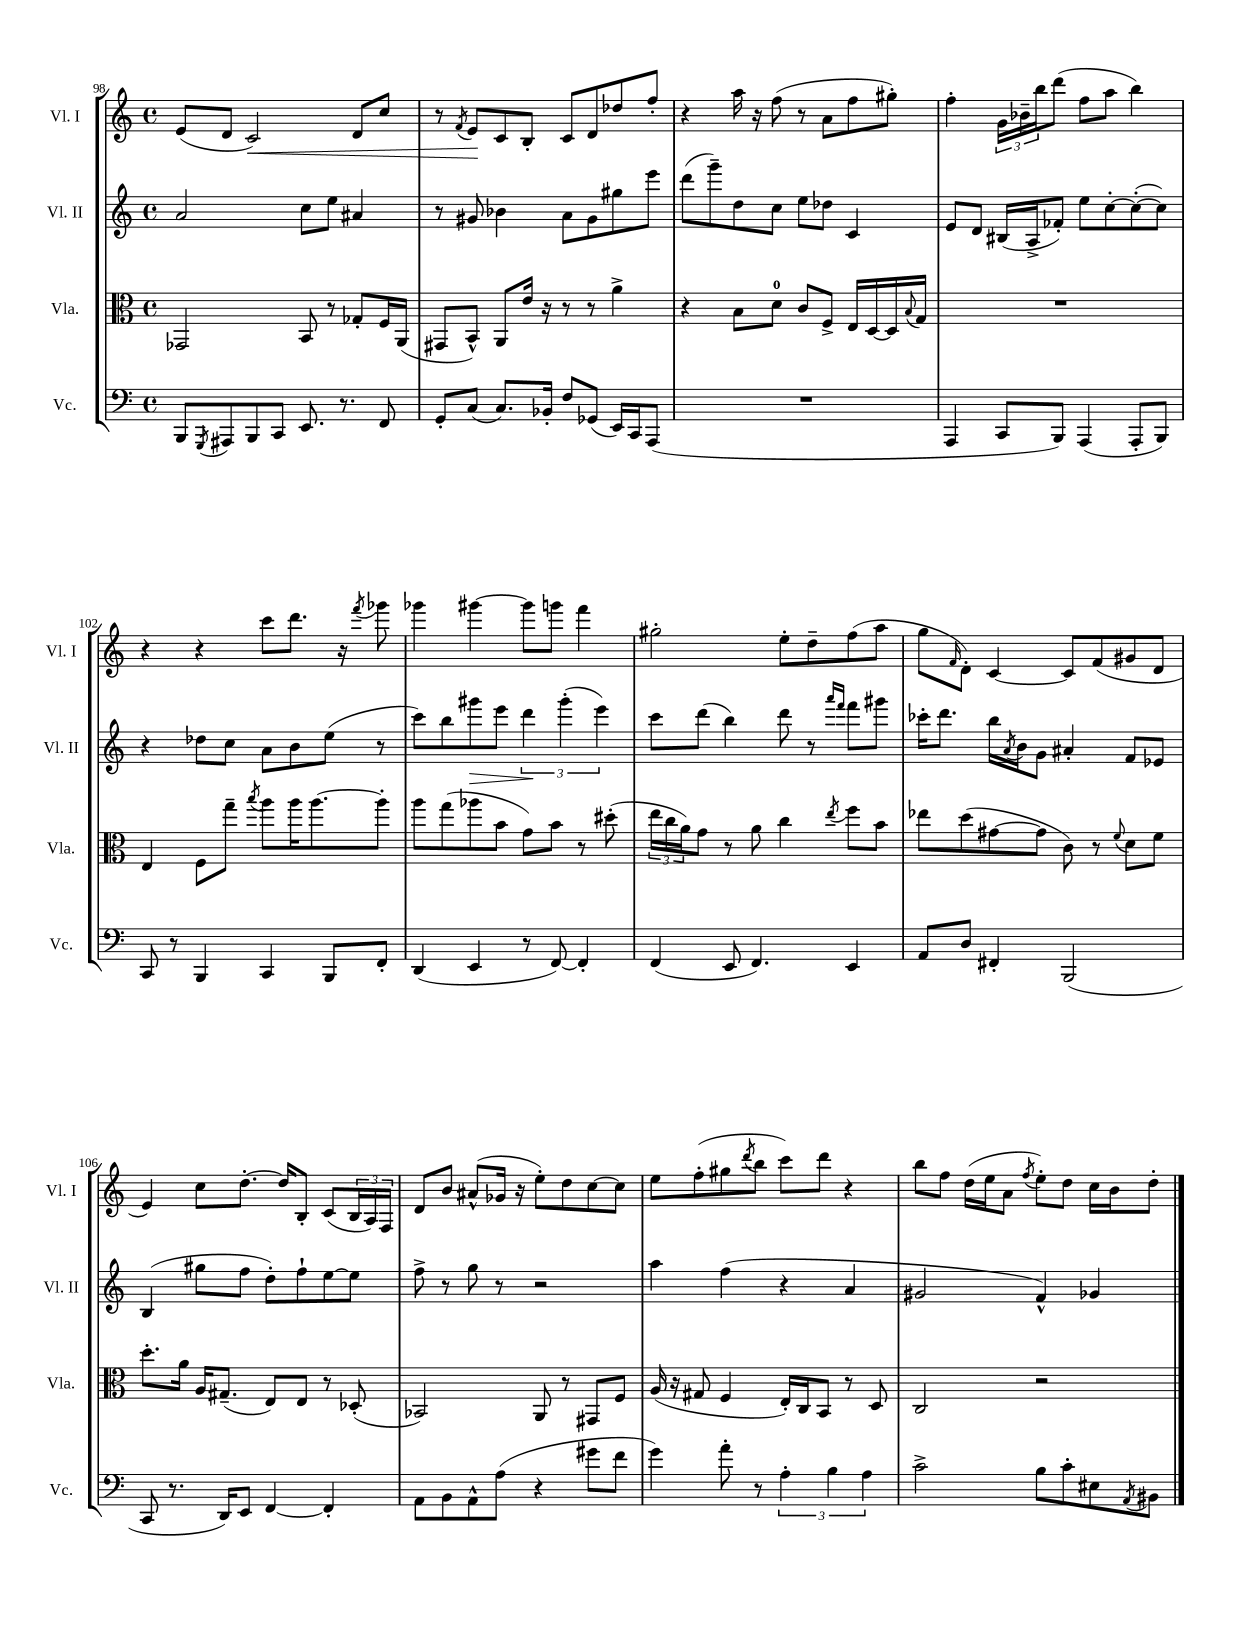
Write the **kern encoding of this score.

**kern	**kern	**kern	**dynam	**kern	**dynam
*part4	*part3	*part2	*part2	*part1	*part1
*staff4	*staff3	*staff2	*staff2	*staff1	*staff1
*I"Vc.	*I"Vla.	*I"Vl. II	*	*I"Vl. I	*
*I'Vc.	*I'Vla.	*I'Vl. II	*	*I'Vl. I	*
*clefF4	*clefC3	*clefG2	*	*clefG2	*
*k[]	*k[]	*k[]	*	*k[]	*
*M4/4	*M4/4	*M4/4	*	*M4/4	*
*met(c)	*met(c)	*met(c)	*	*met(c)	*
=98	=98	=98	=98	=98	=98
8BBB/L	2GG-X/	2a/	.	(8e/L	.
8qGGG/	.	.	.	.	.
8AAA#X/	.	.	.	8d/J	.
!	!	!	!	!	!LO:HP:b
8BBB/	.	.	.	2c/)	<
8CC/J	.	.	.	.	.
8.EE/	8BB/	8cc\L	.	.	.
.	8r	8ee\J	.	.	.
8.r	.	.	.	.	.
.	8G-X'/L	4a#X/	.	8d/L	.
8FF/	16F/L	.	.	8cc/J	.
.	(16AA/JJ	.	.	.	.
=99	=99	=99	=99	=99	=99
8GG'/L	8GG#X/L	8r	.	8r	.
.	.	.	.	8qf/	.
(8C/J	8BB^^/J)	8g#X/	.	8e/L	.
8.C/L)	8AA/L	4b-X\	.	8c/	[
.	16e/Jk	.	.	8B'/J	.
16BB-X'/Jk	16r	.	.	.	.
8F/L	8r	8a\L	.	8c/L	.
(8GG-X/J	8r	8g#\	.	8d/	.
16EE/LL)	4a^\	8gg#X\	.	8dd-X/	.
16CC/J	.	.	.	.	.
(8AAA/J	.	8eee\J	.	8ff'/J	.
=100	=100	=100	=100	=100	=100
1r	4r	(8ddd\L	.	4r	.
.	.	8ggg~\)	.	.	.
.	8B\L	8dd\	.	16aa\	.
.	.	.	.	16r	.
.	8d\J	8cc\J	.	(8ff\	.
.	8c/L	8ee\L	.	8r	.
.	8F^/J	8dd-X\J	.	8a\L	.
.	16E/LL	4c/	.	8ff\	.
.	[16D/	.	.	.	.
.	16D/]	.	.	8gg#X'\J)	.
.	8qqB/	.	.	.	.
.	16G/JJ	.	.	.	.
=101	=101	=101	=101	=101	=101
4AAA/	1r	8e/L	.	4ff'\	.
.	.	8d/J	.	.	.
8CC/L	.	(16B#X/LL	.	24g\LL	.
.	.	.	.	24b-X~\	.
.	.	16A^/J	.	.	.
.	.	.	.	24bb\J	.
8BBB/J)	.	8f-X'/J)	.	(8ddd\J	.
(4AAA/	.	8ee\L	.	8ff\L	.
.	.	[8cc'\	.	8aa\J	.
8AAA'/L	.	(8cc'\_	.	4bb\)	.
8BBB/J)	.	8cc\J])	.	.	.
!!LO:LB:g=z
=102	=102	=102	=102	=102	=102
8CC/	4E/	4r	.	4r	.
8r	.	.	.	.	.
4BBB/	8F\L	8dd-X\L	.	4r	.
.	8gg~\J	8cc\J	.	.	.
.	8qbb/	.	.	.	.
4CC/	8aa\L	8a\L	.	8ccc\L	.
.	16aa\K	8b\	.	8.ddd\J	.
.	[8.aa\	.	.	.	.
8BBB/L	.	(8ee\J	.	.	.
.	.	.	.	16r	.
.	.	.	.	8qfff/	.
8FF'/J	8aa'\J]	8r	.	8ggg-X\	.
=103	=103	=103	=103	=103	=103
(4DD/	8aa\L	8ccc\L)	.	4ggg-X\	.
.	(8gg\	8bb\	.	.	.
!	!	!	!LO:HP:b	!	!
4EE/	8aa-X\	8ggg#X\	>	[4ggg#X\	.
.	8b\J	8eee\J	.	.	.
8r	8g\L)	6ddd\	.	8ggg#\L]	.
[8FF/)	8b\J	.	.	8gggn\J	.
.	.	(6ggg#'\	]	.	.
4FF'/]	8r	.	.	4fff\	.
.	.	6eee\)	.	.	.
.	(8dd#X'\	.	.	.	.
=104	=104	=104	=104	=104	=104
(4FF/	24ee\LL	8ccc\L	.	2gg#X'\	.
.	24cc\	.	.	.	.
.	24a\J)	.	.	.	.
.	8g\J	(8ddd\J	.	.	.
8EE/	8r	4bb\)	.	.	.
4.FF/)	8a\	.	.	.	.
.	4cc\	8ddd\	.	8ee'\L	.
.	.	8r	.	8dd~\	.
.	.	16qqaaa/LL	.	.	.
.	8qee/	16qqfff/JJ	.	.	.
4EE/	8ff\L	8fff\L	.	(8ff\	.
.	8b\J	8ggg#X\J	.	8aa\J	.
=105	=105	=105	=105	=105	=105
8AA/L	8ee-X\L	16ccc-X'\KL	.	8gg\L	.
.	.	8.ddd\J	.	.	.
.	.	.	.	16qqf/	.
8D/J	(8dd\	.	.	8d'\J)	.
4FF#X'/	[8g#X\	16bb\LL	.	[4c/	.
.	.	8qa/	.	.	.
.	.	16b\J	.	.	.
.	8g#\J]	8g\J	.	.	.
(2BBB/	8c\)	4a#X'/	.	8c/L]	.
.	8r	.	.	(8f/	.
.	8qqf/	.	.	.	.
.	8d\L	8f/L	.	8g#X/	.
.	8f\J	8e-X/J	.	8d/J	.
!!LO:LB:g=z
=106	=106	=106	=106	=106	=106
8CC/	8.dd'\L	(4B/	.	4e/)	.
8.r	.	.	.	.	.
.	16a\Jk	.	.	.	.
.	16A/KL	8gg#X\L	.	8cc\L	.
16DD/KL)	(8.G#X~/J	.	.	.	.
8EE/J	.	8ff\J	.	[8.dd'\J	.
[4FF/	8E/L)	8dd'\L)	.	.	.
.	.	.	.	16dd/KL]	.
.	8E/J	8ff`\	.	8B'/J	.
4FF'/]	8r	[8ee\	.	(8c/L	.
.	(8D-X'/	8ee\J]	.	24B/L	.
.	.	.	.	24A/)	.
.	.	.	.	24F/JJ	.
=107	=107	=107	=107	=107	=107
8AA\L	2BB-X/)	8ff^\	.	8d/L	.
8BB\	.	8r	.	8b/J	.
8AA^^\	.	8gg\	.	(8a#X^^/L	.
(8A\J	.	8r	.	16g-X/Jk	.
.	.	.	.	16r	.
4r	8AA/	2r	.	8ee'\L)	.
.	8r	.	.	8dd\	.
8g#X\L	8GG#X/L	.	.	[8cc\	.
8f\J	8F/J	.	.	8cc\J]	.
=108	=108	=108	=108	=108	=108
4g\)	(16A/	4aa\	.	8ee\L	.
.	16r	.	.	.	.
.	8G#X/	.	.	(8ff'\	.
8a'\	4F/	(4ff\	.	8gg#X\	.
.	.	.	.	8qddd/	.
8r	.	.	.	8bb\J	.
6A'\	16E'/LL)	4r	.	8ccc\L)	.
.	16C/J	.	.	.	.
.	8BB/J	.	.	8ddd\J	.
6B\	.	.	.	.	.
.	8r	4a/	.	4r	.
6A\	.	.	.	.	.
.	8D/	.	.	.	.
=109	=109	=109	=109	=109	=109
2c^\	2C/	2g#X/	.	8bb\L	.
.	.	.	.	8ff\J	.
.	.	.	.	(16dd\LL	.
.	.	.	.	16ee\J	.
.	.	.	.	8a\J	.
.	.	.	.	8qff/	.
8B\L	2r	4f^^/)	.	8ee'\L)	.
8c'\	.	.	.	8dd\J	.
8E#X\	.	4g-X/	.	16cc\LL	.
.	.	.	.	16b\J	.
8qAA/	.	.	.	.	.
8BB#X\J	.	.	.	8dd'\J	.
==	==	==	==	==	==
*-	*-	*-	*-	*-	*-
